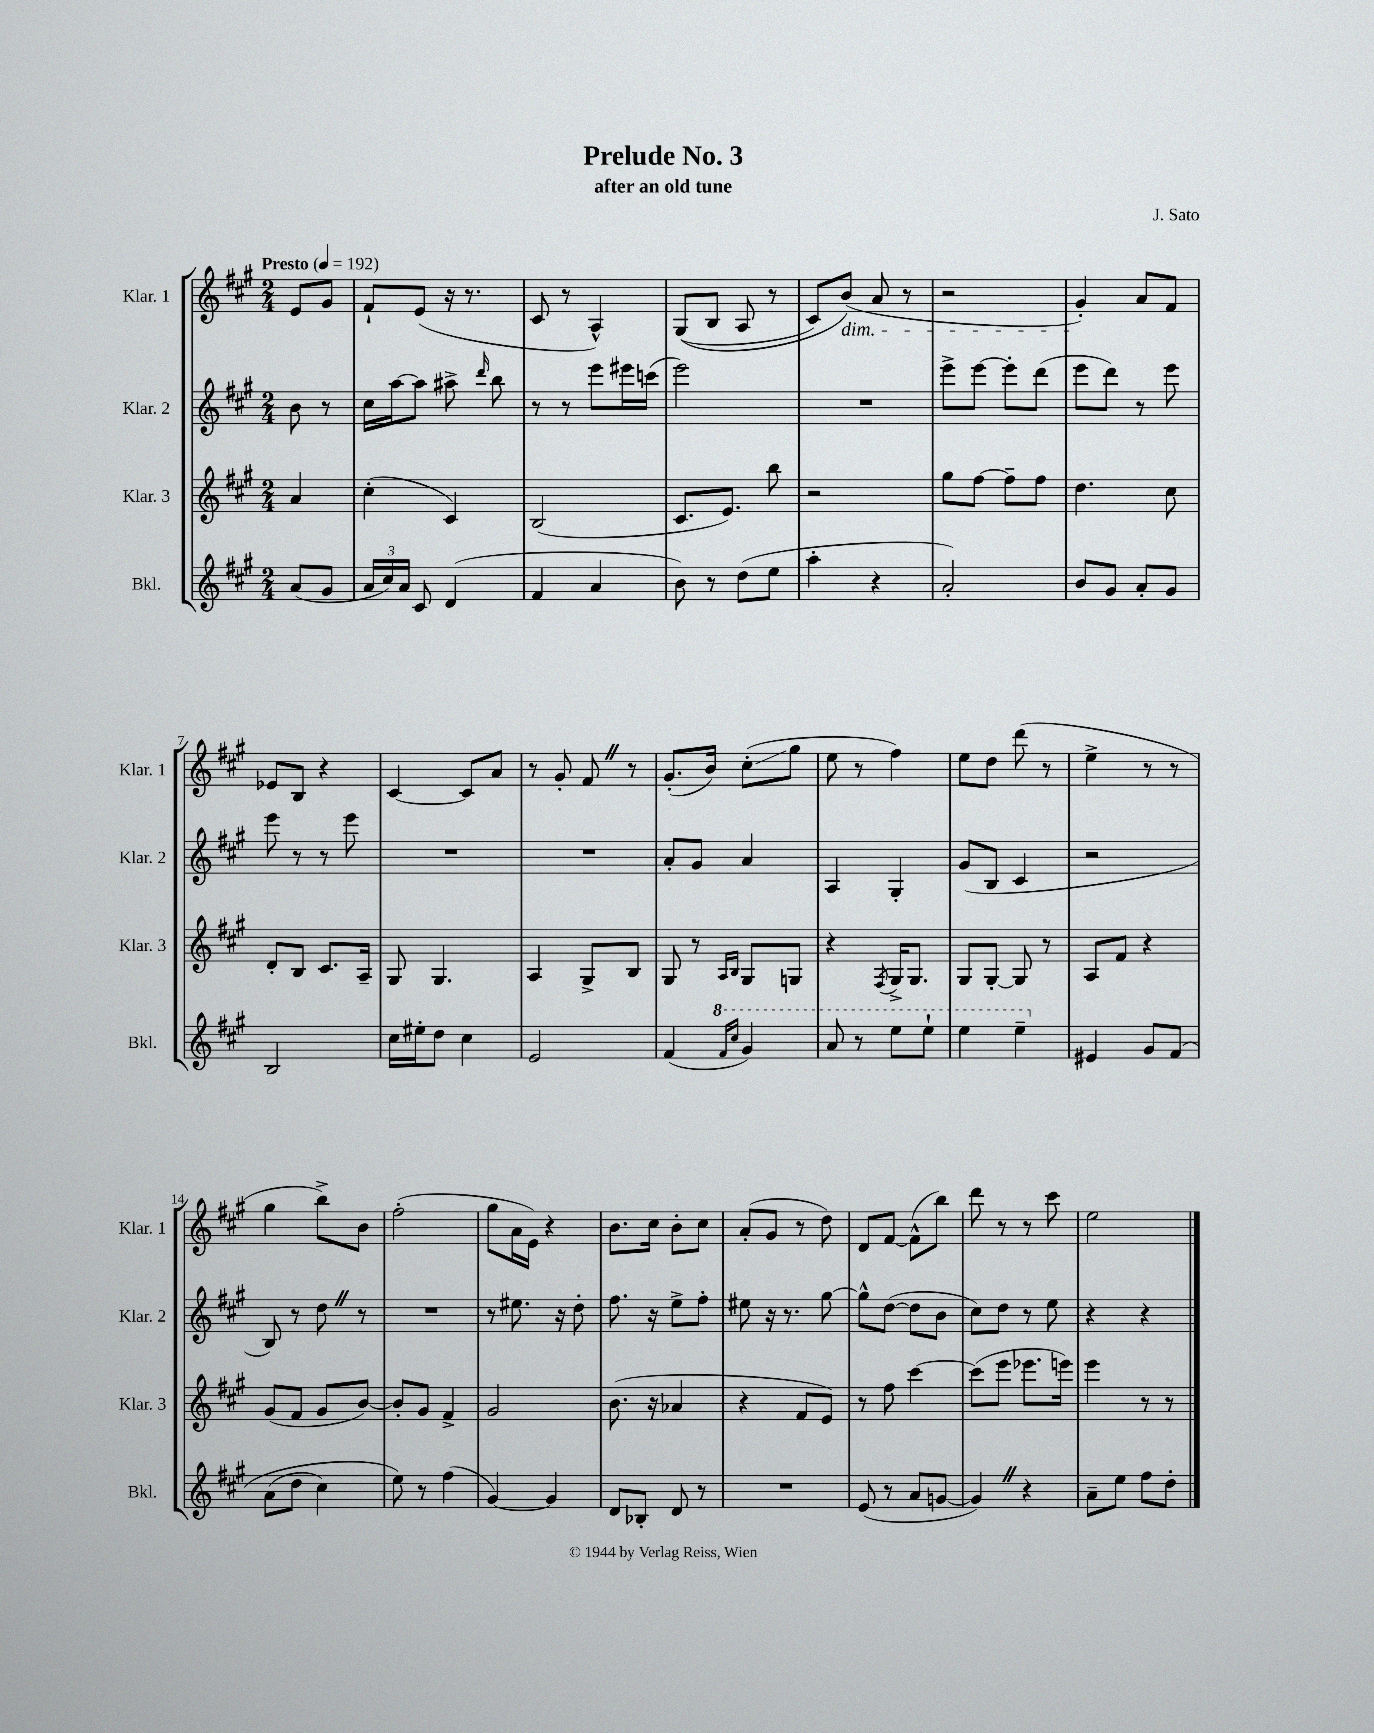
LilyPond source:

\header { title = "Prelude No. 3" composer = "J. Sato" subtitle = "after an old tune" }
<<
\new StaffGroup <<
\new Staff = "s0" \with { instrumentName = "Klar. 1" shortInstrumentName = "Klar. 1" } {
    \clef treble \key a \major \numericTimeSignature \time 2/4 \partial 4 \tempo "Presto" 4 = 192
    \autoBeamOff e'8[ gis'8] |
    fis'8[-! e'8]( r16 r8. |
    cis'8 r8 a4-^) |
    gis8[(\( b8] a8 r8 |
    cis'8[) b'8]\dim(\) a'8 r8 |
    r2 |
    gis'4-.\!) a'8[ fis'8] |
    ees'8[ b8] r4 |
    cis'4~ cis'8[ a'8] |
    r8 gis'8-. fis'8 \once \override BreathingSign.text = \markup { \musicglyph "scripts.caesura.straight" } \breathe r8 |
    gis'8.[-.( b'16]) cis''8[-.\glissando( gis''8] |
    e''8 r8 fis''4) |
    e''8[ d''8] d'''8( r8 |
    e''4-> r8 r8 |
    gis''4 b''8[->) b'8] |
    fis''2-.( |
    gis''8[ a'16 e'16]) r4 |
    b'8.[ cis''16] b'8[-. cis''8] |
    a'8[-.( gis'8] r8 d''8) |
    d'8[ fis'8]~ fis'8[-^( b''8]) |
    d'''8 r8 r8 cis'''8 |
    e''2 \bar "|." |
}
\new Staff = "s1" \with { instrumentName = "Klar. 2" shortInstrumentName = "Klar. 2" } {
    \clef treble \key a \major \numericTimeSignature \time 2/4 \partial 4
    \autoBeamOff b'8 r8 |
    cis''16[ a''16~ a''8] ais''8-> \grace { d'''16 } b''8 |
    r8 r8 e'''8[ eis'''16 c'''16]( |
    e'''2) |
    R2 |
    e'''8[-> e'''8]~ e'''8[-. d'''8]( |
    e'''8[ d'''8]) r8 e'''8 |
    e'''8 r8 r8 e'''8 |
    R2 |
    R2 |
    a'8[-. gis'8] a'4 |
    a4 gis4-. |
    gis'8[( b8] cis'4 |
    r2 |
    b8) r8 d''8 \once \override BreathingSign.text = \markup { \musicglyph "scripts.caesura.straight" } \breathe r8 |
    R2 |
    r8 eis''8. r16 d''8-. |
    fis''8. r16 e''8[-> fis''8]-. |
    eis''8 r16 r8. gis''8~ |
    gis''8[-^ d''8]~( d''8[ b'8] |
    cis''8[) d''8] r8 e''8 |
    r4 r4 \bar "|." |
}
\new Staff = "s2" \with { instrumentName = "Klar. 3" shortInstrumentName = "Klar. 3" } {
    \clef treble \key a \major \numericTimeSignature \time 2/4 \partial 4
    \autoBeamOff a'4 |
    cis''4-.( cis'4) |
    b2( |
    cis'8.[ e'8.]) b''8 |
    r2 |
    gis''8[ fis''8]~ fis''8[-- fis''8] |
    d''4. cis''8 |
    d'8[-. b8] cis'8.[ a16]-- |
    gis8 gis4. |
    a4 gis8[-> b8] |
    gis8 r8 \grace { a16[ b16] } gis8[ g8] |
    r4 \acciaccatura { fis8 } gis16[-> gis8.] |
    gis8[ gis8]~-. gis8 r8 |
    a8[ fis'8] r4 |
    gis'8[( fis'8] gis'8[ b'8]~) |
    b'8[-. gis'8] fis'4-> |
    gis'2 |
    b'8.( r16 aes'4 |
    r4 fis'8[ e'8]) |
    r8 fis''8 cis'''4~ |
    cis'''8[( e'''8] ees'''8.[ e'''16]) |
    e'''4 r8 r8 \bar "|." |
}
\new Staff = "s3" \with { instrumentName = "Bkl." shortInstrumentName = "Bkl." } {
    \clef treble \key a \major \numericTimeSignature \time 2/4 \partial 4
    \autoBeamOff a'8[( gis'8] |
    \tuplet 3/2 { a'16[ cis''16) a'16] } cis'8 d'4( |
    fis'4 a'4 |
    b'8) r8 d''8[( e''8] |
    a''4-. r4 |
    a'2-.) |
    b'8[ gis'8] a'8[-. gis'8] |
    b2 |
    cis''16[ eis''16-. d''8] cis''4 |
    e'2 |
    fis'4( \ottava #1 \grace { fis''16[ cis'''16] } gis''4) |
    a''8 r8 e'''8[ e'''8]-! |
    e'''4 e'''4-- \ottava #0 |
    eis'4 gis'8[ fis'8]\( |
    a'8[( d''8] cis''4) |
    e''8\) r8 fis''4( |
    gis'4~) gis'4 |
    d'8[ bes8]-. d'8 r8 |
    R2 |
    e'8( r8 a'8[ g'8]~ |
    g'4) \once \override BreathingSign.text = \markup { \musicglyph "scripts.caesura.straight" } \breathe r4 |
    a'8[-- e''8] fis''8[ d''8]-. \bar "|." |
}
>>
>>
